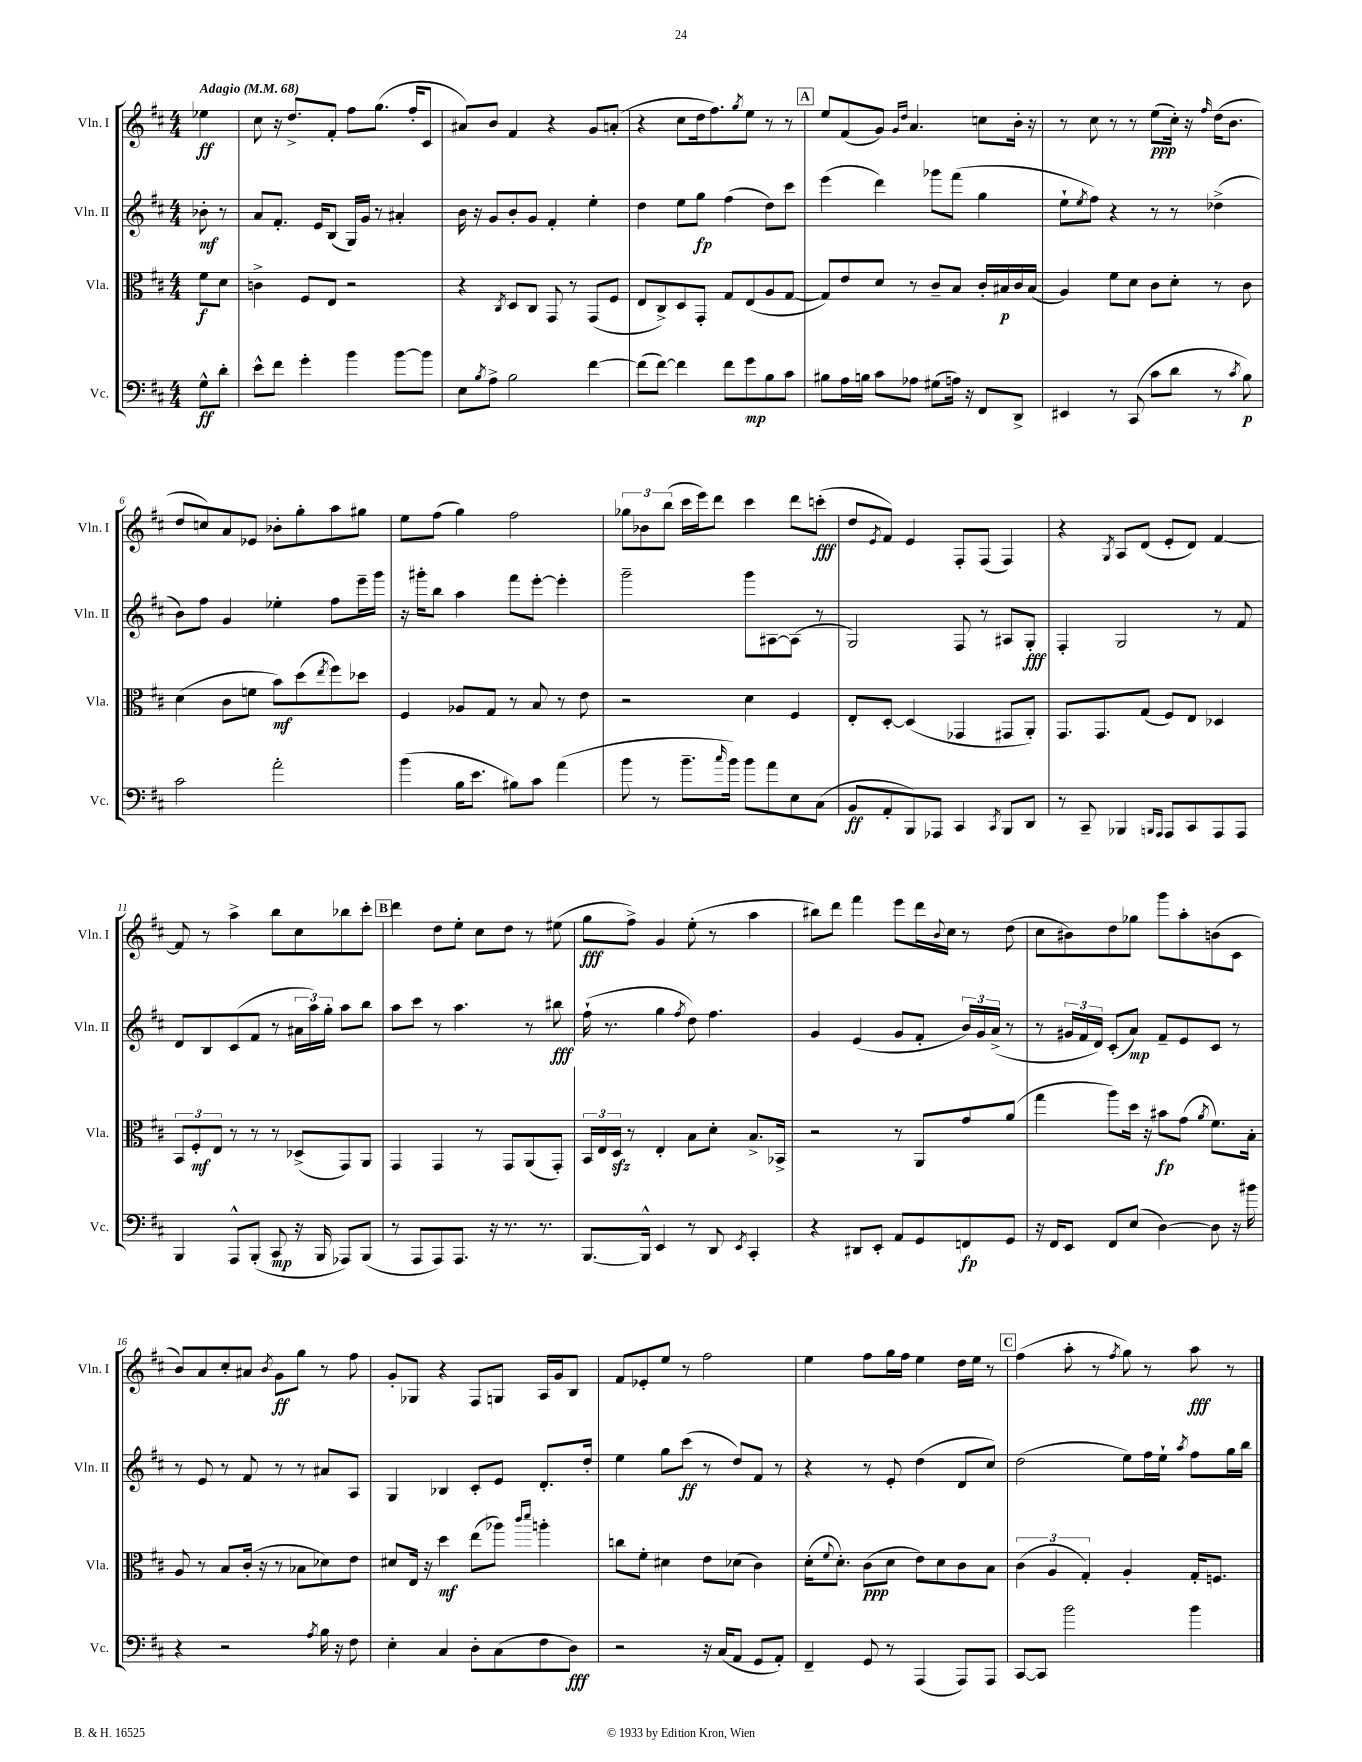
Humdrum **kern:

**kern	**kern	**kern	**kern
*staff4	*staff3	*staff2	*staff1
*clefF4	*clefC3	*clefG2	*clefG2
*k[f#c#]	*k[f#c#]	*k[f#c#]	*k[f#c#]
*M4/4	*M4/4	*M4/4	*M4/4
*MM68	*MM68	*MM68	*MM68
8G^^	8f#	8b-'	4ee-
8d'	8d	8r	.
=	=	=	=
8e^^	4c^	8a	8cc#
8f#	.	8.f#'	16r
.	.	.	8.dd^
4g'	8F#	.	.
.	.	16e	.
.	8E	(8B	8f#'
4b	2r	16G)	8ff#
.	.	16g	.
.	.	8r	(8.gg
[8b	.	4a#'	.
.	.	.	16ff#'
8b]	.	.	8c#
=	=	=	=
8E	4r	16b	8a#)
.	.	16r	.
8qB	.	.	.
8A^	.	8g	8b
.	8qC#	.	.
2B	8D	8b'	4f#
.	8C#	8g	.
.	8GG	4f#'	4r
.	8r	.	.
[4f#	(8GG	4ee'	8g
.	8F#	.	(8a'
=	=	=	=
(8f#]	8E	4dd	4r
[8f#)	8C#^)	.	.
4f#]	8D	8ee	8cc#
.	8GG'	8gg	16dd
.	.	.	8.ff#)
8f#	8G	(4ff#	.
.	.	.	8qgg
8g	(8E	.	8ee
8B	8A	8dd)	8r
8c#	[8G	8ccc#	8r
=	=	=	=
8B#	8G])	(4eee	8ee
16A	8e	.	(8f#
16B	.	.	.
8c#	8d	4ddd)	8g)
.	.	.	16qqg
.	.	.	16qqdd
8A-	8r	.	4.a
(8G#	8c#~	8ggg-	.
16A)	8B	(8fff#	.
16r	.	.	.
8FF#	16c#'	4gg	8cc
.	16B#	.	.
8DD^	16c#	.	16b'
.	(16B#	.	16r
=	=	=	=
4EE#	4A)	8ee`	8r
.	.	8qee	.
.	.	8ff#)	8cc#
8r	8f#	4r	8r
(8CC#	8d	.	8r
8c#	8c#	8r	(8ee
8d	8d'	8r	16cc#')
.	.	.	16r
.	.	.	16qqff#
8r	8r	(4dd-^	(16dd
.	.	.	8.b
8qc#	.	.	.
8B)	8c#	.	.
=	=	=	=
2c#	(4d	8b)	8dd
.	.	8ff#	8cc)
.	8c#	4g	8a
.	8f	.	8e-
2a'	8b)	4ee-'	8b-'
.	(8dd	.	8gg'
.	8qee	.	.
.	8ff#)	8ff#	8aa
.	8dd-	16eee~	8gg#
.	.	16ggg	.
=	=	=	=
(4b	4F#	16r	8ee
.	.	16ggg#'	.
.	.	8bb	(8ff#
16B	8A-	4aa	4gg)
8.e	.	.	.
.	8G	.	.
8B#)	8r	8fff#	2ff#
8c#	8B	[8eee'	.
(4a	8r	4eee']	.
.	8e	.	.
=	=	=	=
8b	2r	2ggg~	12gg-
.	.	.	12b-
8r	.	.	.
.	.	.	(12bb
8.b~	.	.	16ccc#
.	.	.	16eee)
.	.	.	8ddd
16qqcc#	.	.	.
16b)	.	.	.
8b	4d	8ggg	4ccc#
8a	.	[8A#	.
8E	4F#	(8A#]	8ddd
(8C#	.	8r	(8ccc'
=	=	=	=
8BB	8E'	2G)	8dd
.	.	.	8qe
8AA'	[8D'	.	8f#)
8BBB)	(4D]	.	4e
8AAA-	.	.	.
4CC#	4GG-	8F#	8F#'
.	.	8r	(8F#
8qCC#	.	.	.
8BBB	8GG#	8A#	4F#)
8DD	8AA')	8G'	.
=	=	=	=
8r	8.GG	4F#'	4r
8CC#~	.	.	.
.	8.GG	.	.
.	.	.	8qG
4BBB-	.	2G	8A
.	(8G	.	(8d
16qqBBB	.	.	.
16qqAAA	.	.	.
8AAA	8F#)	.	8e'
8CC#	8E	.	8d)
8AAA	4D-	8r	[4f#
8AAA	.	8f#	.
=	=	=	=
4BBB	12BB	8d	8f#]
.	12F#'	.	.
.	.	8B	8r
.	12E	.	.
8AAA^^	8r	(8c#	4aa^
(8BBB'	8r	8f#	.
8CC#	8r	8r	8bb
16r	(8D-^	24a#	8cc#
.	.	24aa)	.
16BBB	.	.	.
.	.	24gg'	.
8AAA-)	8GG)	8aa	8bb-
(8BBB	8AA	8bb	8ccc#'
=	=	=	=
8r	4GG	8aa	4ddd
8AAA	.	8ccc#	.
8AAA)	4GG	8r	8dd
8.AAA	.	4.aa	8ee'
.	8r	.	8cc#
16r	.	.	.
8.r	8GG	.	8dd
.	(8AA	8r	8r
8.r	.	.	.
.	8GG')	8bb#	(8ee#
=	=	=	=
[8.BBB	24BB	(16ff#`	8gg
.	24E	.	.
.	.	8.r	.
.	24D	.	.
.	8r	.	8ff#^)
16BBB^^]	.	.	.
4EE	4E'	4gg	4g
.	.	8qff#	.
8r	8B	8dd)	(8ee'
8DD	8d'	4.ff#	8r
8qEE	.	.	.
4CC#'	8.B^	.	4aa
.	16BB-^	.	.
=	=	=	=
4r	2r	4g	8bb#)
.	.	.	8ddd
8DD#	.	(4e	4fff#
8EE'	.	.	.
8AA	8r	8g	8eee
8GG	8AA	8f#'	16ddd
.	.	.	8qqb
.	.	.	16cc#
8FF	8g	24b)	8r
.	.	24g	.
.	.	(24a^	.
8GG	(8a	8r	(8dd
=	=	=	=
16r	4gg	8r	8cc#
16FF#	.	.	.
8EE	.	24g#	8b#)
.	.	24f#	.
.	.	24d)	.
8FF#	8aa)	(8c#'	8dd
(8E	16dd	8a)	8gg-
.	16r	.	.
[4D)	8b#	8f#~	8ggg
.	(8g	8e	8aa'
.	8qa	.	.
8D]	8.f#)	8c#	(8b
16r	.	8r	8c#
16b#	16B'	.	.
=	=	=	=
4r	8A	8r	8b)
.	8r	8e	8a
2r	8B	8r	8cc#'
.	(16c#'	8f#	8a#
.	16r	.	.
.	.	.	8qb
.	8r	8r	8g
.	8B-	8r	8gg
8qA	.	.	.
16B	8d-)	8a#	8r
16r	.	.	.
8F#	8e	8A	8ff#
=	=	=	=
4E'	8d#	4G	8g'
.	16E	.	8G-
.	16r	.	.
4C#	4dd	4B-	4r
8D'	(8ee	8c#'	8F#
(8C#	8aa-)	8e	8G
.	16qqccc#	.	.
.	16qqddd	.	.
8F#	4aa'	8.d'	16A
.	.	.	16g
8D)	.	.	8B
.	.	16dd'	.
=	=	=	=
2r	8cc	4ee	8f#
.	8f#'	.	8e-'
.	4d#	8gg	8ee
.	.	(8ccc#	8r
16r	8e	8r	2ff#
(16C#	.	.	.
8AA	(8d-	8dd)	.
8GG	4c#)	8f#	.
8AA')	.	8r	.
=	=	=	=
4FF#~	(16d'	4r	4ee
.	8qqf#	.	.
.	8.d')	.	.
8GG	(8c#	8r	8ff#
8r	8d	8e'	16gg
.	.	.	16ff#
(4AAA	8e)	(4dd	4ee
.	8d	.	.
8AAA)	8c#	8d	16dd
.	.	.	16ee
8AAA	8B	8cc#)	8r
=	=	=	=
[8CC#	(6c#	(2dd	(4ff#
8CC#]	.	.	.
.	6A	.	.
2b	.	.	8aa'
.	6G')	.	.
.	.	.	8r
.	.	.	8qff#
.	4A'	8ee)	8gg)
.	.	16ff#	8r
.	.	16ee`	.
.	.	8qaa	.
4b	16G'	8ff#	8aa
.	8.F	.	.
.	.	16gg	8r
.	.	16bb	.
==	==	==	==
*-	*-	*-	*-
